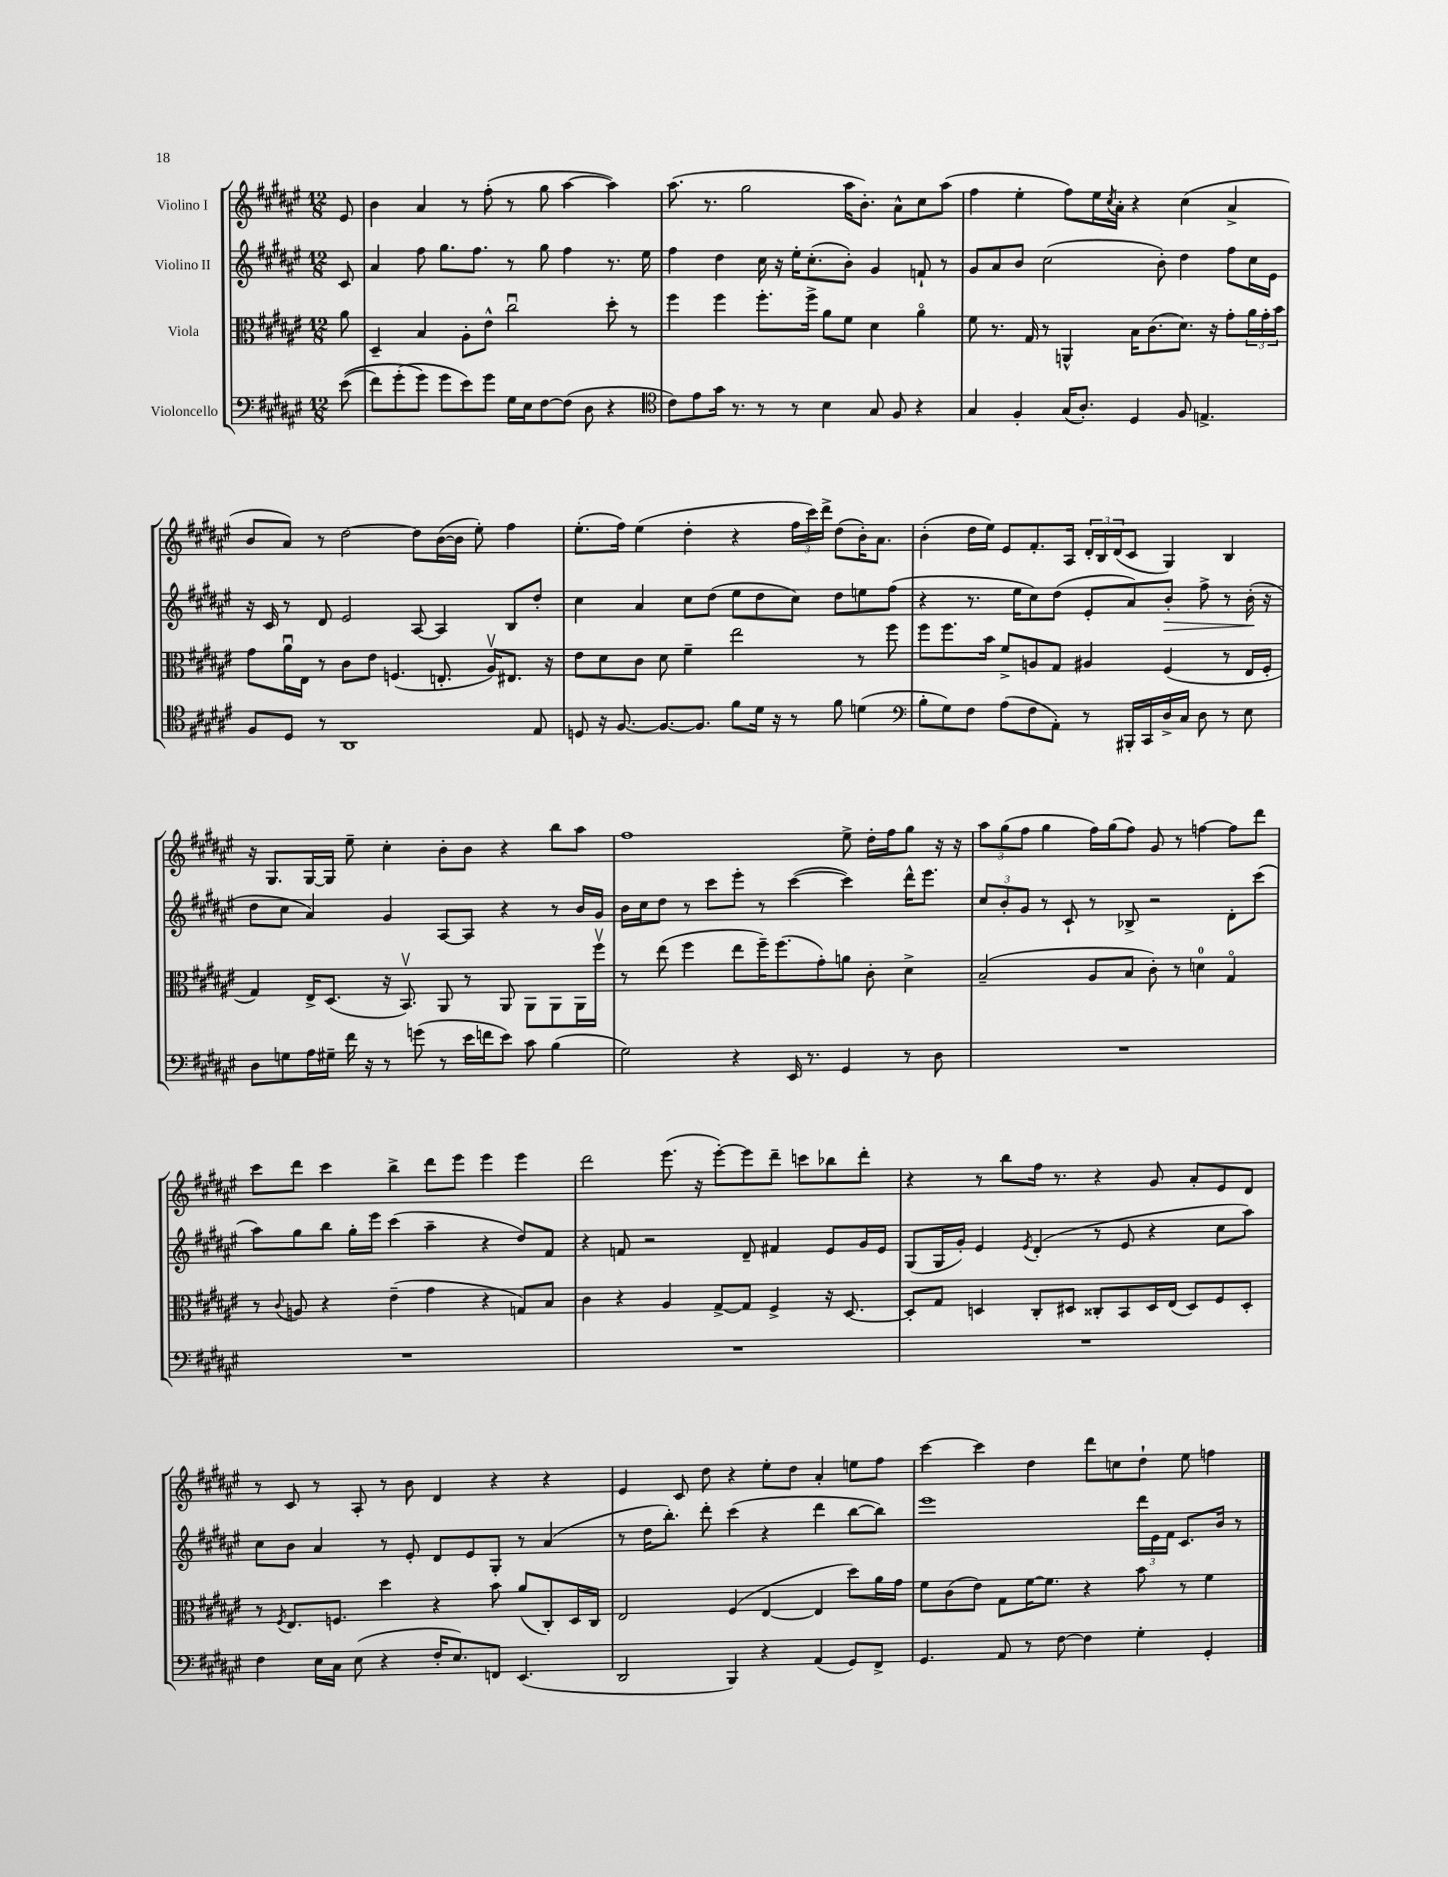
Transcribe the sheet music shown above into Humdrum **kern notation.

**kern	**kern	**kern	**dynam	**kern
*part4	*part3	*part2	*part2	*part1
*staff4	*staff3	*staff2	*staff2	*staff1
*I"Violoncello	*I"Viola	*I"Violino II	*	*I"Violino I
*clefF4	*clefC3	*clefG2	*	*clefG2
*k[f#c#g#d#a#e#]	*k[f#c#g#d#a#e#]	*k[f#c#g#d#a#e#]	*	*k[f#c#g#d#a#e#]
*M12/8	*M12/8	*M12/8	*	*M12/8
=	=	=	=	=
((8e#\	8a#\	8c#/	.	8e#/
=1	=1	=1	=1	=1
8f#\L)	4D#~/	4a#/	.	4b\
(8g#'\	.	.	.	.
8g#\J)	4B/	8ff#\	.	4a#/
8g#\L	.	8.gg#\L	.	.
8e#\)	8A#'\L	.	.	8r
.	.	8.ff#\J	.	.
8g#\J	8e#^^\J	.	.	(8ff#'\
16G#\LL	2cc#u\	8r	.	8r
16E#\J	.	.	.	.
[8F#\	.	8gg#\	.	8gg#\
(8F#\J]	.	4ff#\	.	[4aa#\
8D#\	.	.	.	.
4r	8dd#'\	8.r	.	4aa#\])
.	8r	.	.	.
.	.	16ee#\	.	.
=2	=2	=2	=2	=2
*clefC4	*	*	*	*
8c#\L)	4ff#\	4ff#\	.	(8.aa#\
8e#\	.	.	.	.
.	.	.	.	8.r
16g#\Jk	4ff#\	4dd#\	.	.
8.r	.	.	.	.
.	.	.	.	2gg#\
8r	8.ff#'\L	16cc#\	.	.
.	.	16r	.	.
8r	.	16ee#'\KL	.	.
.	16ff#^\Jk	(8.cc#'\	.	.
4B\	8a#\L	.	.	.
.	8f#\J	8b'\J)	.	16aa#\KL
.	.	.	.	8.b'\J)
8G#/	4d#\	4g#/	.	.
8F#/	.	.	.	8a#^^\L
4r	4a#\	8fn`/	.	8cc#\
.	.	8r	.	(8aa#\J
=3	=3	=3	=3	=3
4G#/	8f#\	8g#/L	.	4ff#\
.	8.r	8a#/	.	.
4F#'/	.	8b/J	.	4ee#'\
.	16G#/	.	.	.
.	8r	(2cc#\	.	.
(16G#/KL	4AAn^^/	.	.	8ff#\L)
8.A#'/J)	.	.	.	.
.	.	.	.	16ee#\L
.	.	.	.	8qcc#/
.	.	.	.	16a#'\JJ
4D#/	16B\KL	.	.	4r
.	(8.c#\	.	.	.
.	.	8b'\)	.	.
8F#/	8.d#\J)	4dd#\	.	(4cc#\
4.En^/	.	.	.	.
.	16r	.	.	.
.	8g#'\L	8ff#\L	.	4a#^/
.	24a#\L	16cc#\L	.	.
.	24g#'\	.	.	.
.	.	16e#\JJ	.	.
.	24b\JJ	.	.	.
!!LO:LB:g=z
=4	=4	=4	=4	=4
8F#/L	8g#\L	16r	.	8b/L
.	.	16c#/	.	.
8D#/J	16a#u\L	8r	.	8a#/J)
.	16E#\JJ	.	.	.
8r	8r	8d#/	.	8r
1AA#	8c#\L	2e#/	.	[2dd#\
.	8e#\J	.	.	.
.	(4.Fn/	.	.	.
.	.	[8A#/	.	8dd#\L]
.	8.En'/	4A#/]	.	([16b\L
.	.	.	.	16b\JJ]
.	.	.	.	8ee#'\)
.	16A#v/KL)	.	.	.
.	8.E#X/J	8B/L	.	4ff#\
8E#/	.	8dd#'/J	.	.
.	16r	.	.	.
=5	=5	=5	=5	=5
8Dn/	8e#\L	4cc#\	.	(8.ee#'\L
16r	8d#\	.	.	.
[8.F#/	.	.	.	16ff#\Jk)
.	8c#\J	4a#/	.	(4ee#\
8.F#/L_	8d#\	.	.	.
.	4f#~\	8cc#\L	.	4dd#'\
8.F#/J]	.	.	.	.
.	.	(8dd#\J	.	.
8f#\L	2ee#\	8ee#\L	.	4r
16d#\Jk	.	8dd#\	.	.
16r	.	.	.	.
8r	.	8cc#\J)	.	24ff#\LL
.	.	.	.	24ccc#\)
.	.	.	.	24ddd#^\JJ
8f#\	.	8dd#\L	.	(8dd#\L
(4dn\	8r	8een\	.	16b'\K)
.	.	.	.	8.a#\J
.	8ff#\	(8ff#\J	.	.
=6	=6	=6	=6	=6
*clefF4	*	*	*	*
8B'\L	8ff#\L	4r	.	(4b'\
8G#\)	8.ff#\	.	.	.
8F#\J	.	8.r	.	16dd#\LL
.	16b\Jk	.	.	16ee#\JJ)
(8A#\L	8f#^/L	.	.	8e#/L
.	.	16ee#\KL	.	.
8F#\	8An/	8cc#\)	.	8.f#'/
8AA#'\J)	8G#/J	(8dd#\J	.	.
.	.	.	.	16A#/Jk
8r	4A#X/	8e#'/L	.	24d#'/LL
.	.	.	.	24B/
.	.	.	.	(24d#/J
16BBB#X'/LL	.	8a#/)	.	8c#/J
16CC#/	.	.	.	.
!	!	!	!LO:HP:b	!
16D#^/	(4F#/	8b'/J	>	4G#/)
16C#/JJ	.	.	.	.
8D#\	.	8ff#^\	.	.
8r	8r	8r	.	4B/
8E#\	16E#/LL	(16b'\	.	.
.	16F#'/JJ	16r	]	.
!!LO:LB:g=z
=7	=7	=7	=7	=7
8D#\L	4G#/)	8dd#\L	.	16r
.	.	.	.	8.G#/L
8Gn\	.	8cc#\J	.	.
16A#\L	16E#^/KL	4a#/)	.	[16G#/L
16G#X~\JJ	(8.D#/J	.	.	16G#/JJ]
16f#\	.	.	.	8ee#~\
16r	.	.	.	.
8r	16r	4g#/	.	4cc#'\
.	8.BBv/)	.	.	.
(8gn\	.	.	.	.
8r	8AA#/	[8A#/L	.	8b'\L
16e#\LL	8r	8A#/J]	.	8b\J
16fn\J	.	.	.	.
8e#\J)	8AA#/	4r	.	4r
8c#\	8AA#\L	.	.	.
(4B\	8AA#\	8r	.	8bb\L
.	16AA#\L	16b/LL	.	8aa#\J
.	16ff#v\JJ	16g#/JJ	.	.
=8	=8	=8	=8	=8
2G#\)	8r	16b\LL	.	1ff#
.	.	16cc#\J	.	.
.	(8ee#\	8dd#\J	.	.
.	4ff#\	8r	.	.
.	.	8ccc#\L	.	.
4r	8ee#\L	8eee#'\J	.	.
.	16ff#~\K)	8r	.	.
.	(8.ff#\	.	.	.
16EE#/	.	([4ccc#\	.	.
8.r	.	.	.	.
.	8g#'\)	.	.	.
4GG#/	8an\J	4ccc#\])	.	8ee#^\
.	8c#'\	.	.	16dd#'\LL
.	.	.	.	16ff#\J
8r	4d#^\	16ddd#^^\KL	.	8gg#\J
.	.	8.eee#\J	.	.
8D#\	.	.	.	16r
.	.	.	.	16r
=9	=9	=9	=9	=9
1.r	(2B~/	12cc#/L	.	12aa#\L
.	.	12b'/	.	(12gg#\
.	.	12g#/J	.	12ff#\J
.	.	8r	.	4gg#\
.	.	8c#`/	.	.
.	8A#/L	8r	.	16ff#\LL)
.	.	.	.	(16gg#\J
.	8B/J	8B-X^/	.	8ff#\J)
.	8c#'\)	2r	.	8g#/
.	8r	.	.	8r
.	4dn\	.	.	[4ffn\
.	4G#/	8d#'\L	.	8ff\L]
.	.	(8ccc#\J	.	8ddd#\J
!!LO:LB:g=z
=10	=10	=10	=10	=10
1.r	8r	8aa#\L)	.	8ccc#\L
.	8qqc#/	.	.	.
.	8An/	8gg#\	.	8ddd#\J
.	4r	8bb\J	.	4ccc#\
.	.	16gg#'\LL	.	.
.	.	16eee#\JJ	.	.
.	(4e#~\	(4ccc#\	.	4bb^\
.	4g#\	4aa#~\	.	8ddd#\L
.	.	.	.	8eee#\J
.	4r	4r	.	4eee#\
.	8Gn/L)	8dd#/L)	.	4eee#\
.	8B/J	8f#/J	.	.
=11	=11	=11	=11	=11
1.r	4c#\	4r	.	2ddd#\
.	4r	8fn/	.	.
.	.	2r	.	.
.	4A#/	.	.	(8.eee#\
.	.	.	.	16r
.	[8G#^/L	.	.	[8eee#'\L)
.	8G#/J]	8d#~/	.	8eee#\]
.	4F#^/	4f#X/	.	8ddd#~\J
.	.	.	.	8cccn\L
.	16r	8e#/L	.	8bb-X\
.	[8.D#/	.	.	.
.	.	16g#/L	.	8ddd#'\J
.	.	16e#/JJ	.	.
=12	=12	=12	=12	=12
1.r	8D#'/L]	(8G#/L	.	4r
.	8G#/J	16G#/L	.	.
.	.	16g#'/JJ)	.	.
.	4Dn/	4e#/	.	8r
.	.	.	.	8bb\L
.	.	8qe#/	.	.
.	8C#'/L	(4d#'/	.	16ff#\Jk
.	.	.	.	8.r
.	8D#X/J	.	.	.
.	8C##X'/L	8r	.	4r
.	8BB/	8e#/	.	.
.	16D#/L	4r	.	8g#/
.	(16E#/JJ	.	.	.
.	8D#/L)	.	.	8a#'/L
.	8F#/	8cc#\L	.	8e#/
.	8D#'/J	8aa#\J)	.	8d#/J
!!LO:LB:g=z
=13	=13	=13	=13	=13
4F#\	8r	8cc#\L	.	8r
.	8qF#/	.	.	.
.	8.E#/L	8b\J	.	8c#/
16E#\LL	.	4a#/	.	8r
16C#\JJ	8.Fn/J	.	.	.
(8E#\	.	.	.	8A#'/
4r	4dd#\	8r	.	8r
.	.	8e#'/	.	8b\
16F#'/KL	4r	8d#/L	.	4d#/
8.E#/)	.	.	.	.
.	.	8e#/	.	.
8FFn/J	8b\	8G#'/J	.	4r
(4.EE#/	(8a#/L	8r	.	.
.	8C#'/)	(4a#/	.	4r
.	16D#/L	.	.	.
.	16C#/JJ	.	.	.
=14	=14	=14	=14	=14
2DD#/	2E#/	8r	.	4e#/
.	.	16dd#\KL	.	.
.	.	8.bb'\J)	.	.
.	.	.	.	8c#/
.	.	8ddd#'\	.	8dd#\
4BBB/)	(4F#/	(4ccc#\	.	4r
4r	[4E#/	4r	.	8ee#'\L
.	.	.	.	8dd#\J
(4AA#/	4E#/]	4ddd#\	.	4a#'/
8GG#/L)	8dd#\L)	[8bb\L	.	8een\L
8FF#^/J	16a#\L	8bb\J])	.	8ff#\J
.	16g#\JJ	.	.	.
=15	=15	=15	=15	=15
4.GG#/	8f#\L	1eee#	.	[4ccc#\
.	(8c#\	.	.	.
.	8e#\J)	.	.	4ccc#\]
8AA#/	8G#\L	.	.	.
8r	[16f#\K	.	.	4dd#\
.	8.f#\J]	.	.	.
[8F#\	.	.	.	.
4F#\]	4r	.	.	8ddd#\L
.	.	.	.	8ccn\
4G#'\	8b\	24ddd#\LL	.	8dd#`\J
.	.	24e#\	.	.
.	.	24f#\JJ	.	.
.	8r	8.c#/L	.	8ee#\
4GG#'/	4f#\	.	.	4ffn\
.	.	16b/Jk	.	.
.	.	8r	.	.
==	==	==	==	==
*-	*-	*-	*-	*-
